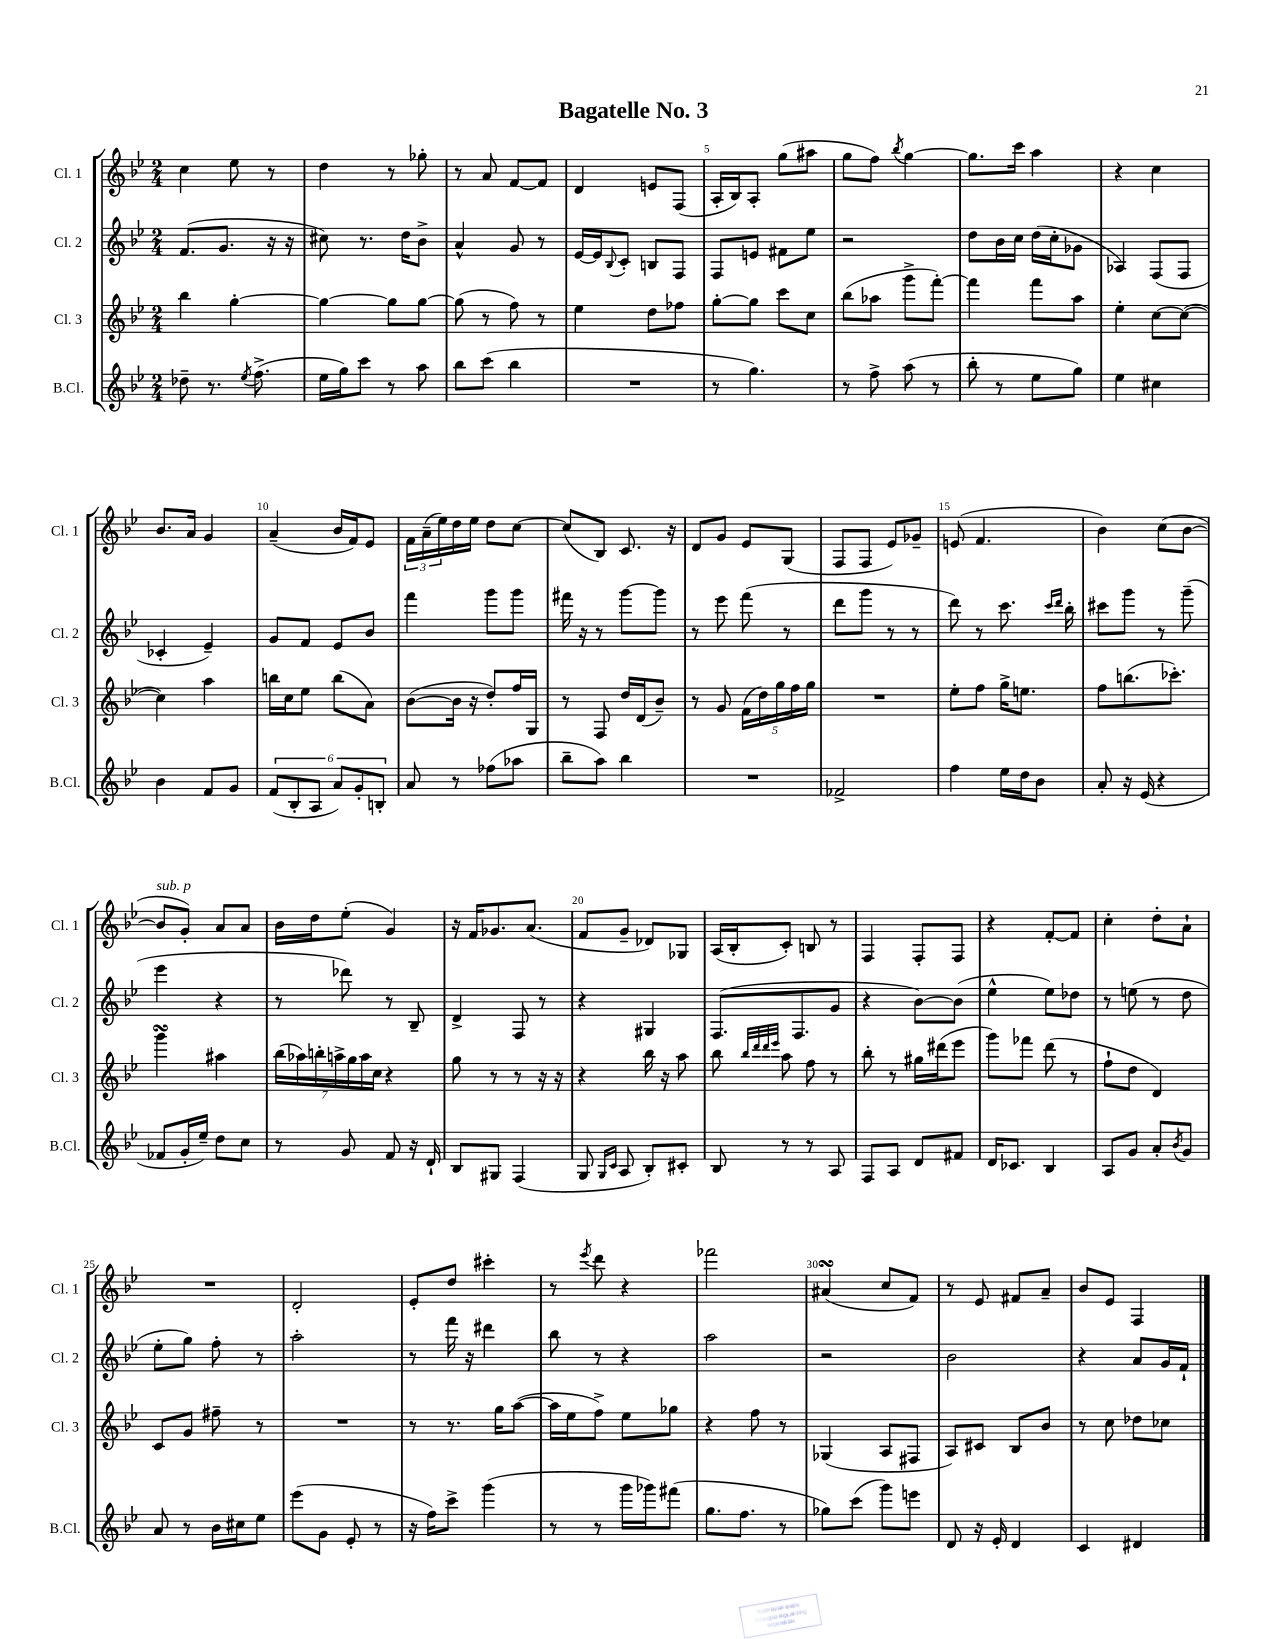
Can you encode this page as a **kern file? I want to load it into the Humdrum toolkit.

**kern	**kern	**kern	**kern
*staff4	*staff3	*staff2	*staff1
*clefG2	*clefG2	*clefG2	*clefG2
*k[b-e-]	*k[b-e-]	*k[b-e-]	*k[b-e-]
*M2/4	*M2/4	*M2/4	*M2/4
8dd-~	4bb-	(8.f	4cc
8.r	.	.	.
.	.	8.g	.
.	[4gg'	.	8ee-
8qee-	.	.	.
(8.ff^	.	.	.
.	.	16r	8r
.	.	16r	.
=	=	=	=
16ee-	4gg_	8cc#)	4dd
16gg)	.	.	.
8ccc	.	8.r	.
8r	8gg]	.	8r
.	.	16dd	.
8aa	[8gg	8b-^	8gg-'
=	=	=	=
8bb-	(8gg]	4a^^	8r
(8ccc	8r	.	8a
4bb-	8ff)	8g	[8f
.	8r	8r	8f]
=	=	=	=
2r	4ee-	[16e-	4d
.	.	16e-]	.
.	.	8qqB-	.
.	.	8c'	.
.	8dd	8B	8e
.	8ff-	8F	(8F
=	=	=	=
8r	[8gg'	8F	16A'
.	.	.	16B-)
4.gg)	8gg]	8e	8A'
.	8ccc	8f#	(8gg
.	8cc	8ee-	8aa#
=	=	=	=
8r	(8bb-	2r	8gg
8ff^	8aa-	.	8ff)
.	.	.	8qbb-
(8aa	8ggg^	.	[4gg
8r	[8fff')	.	.
=	=	=	=
8bb-'	4fff]	8dd	8.gg]
8r	.	16b-	.
.	.	16cc	16ccc
8ee-	8fff	(16dd	4aa
.	.	16cc'	.
8gg)	8aa	8g-	.
=	=	=	=
4ee-	4ee-'	4A-)	4r
4cc#	[8cc	(8F	4cc
.	(8cc_	8F	.
=	=	=	=
4b-	4cc])	4c-'	8.b-
.	.	.	16a
8f	4aa	4e-~)	4g
8g	.	.	.
=	=	=	=
(12f	16bb	8g	(4a~
.	16cc	.	.
12B-'	.	.	.
.	8ee-	8f	.
12A	.	.	.
12a)	(8bb	8e-	16b-
.	.	.	16f)
12g'	.	.	.
.	8a)	8b-	8e-
12B'	.	.	.
=	=	=	=
8a	([8b-	4fff	24f
.	.	.	(24a~
.	.	.	24ee-)
8r	16b-]	.	16dd
.	16r	.	16ee-
(8ff-	8dd')	8ggg	8dd
8aa-	16ff	8ggg	[8cc
.	16G	.	.
=	=	=	=
8bb-~	8r	16fff#	(8cc]
.	.	16r	.
8aa)	8F	8r	8B-)
4bb-	16dd	[8ggg	8.c
.	(16d	.	.
.	8b-~)	8ggg]	.
.	.	.	16r
=	=	=	=
2r	8r	8r	8d
.	8g	8eee-	8g
.	(20f	(8fff	8e-
.	20dd)	.	.
.	20gg	.	.
.	.	8r	(8G
.	20ff	.	.
.	20gg	.	.
=	=	=	=
2f-^	2r	8ddd	8F
.	.	8ggg	8F
.	.	8r	8e-)
.	.	8r	8g-~
=	=	=	=
4ff	8ee-'	8ddd)	(8e
.	8ff	8r	4.f
16ee-	16gg^	8.ccc	.
16dd	8.ee	.	.
8b-	.	.	.
.	.	16qqccc	.
.	.	16qqddd	.
.	.	16bb-'	.
=	=	=	=
8a'	8ff	8ccc#	4b-)
16r	(8.bb	8ggg	.
(16e-	.	.	.
4r	.	8r	(8cc
.	8.ccc-')	.	.
.	.	(8ggg~	[8b-
=	=	=	=
8f-	4ggg	4eee-	8b-]
16g'	.	.	8g')
16ee-~)	.	.	.
8dd	4aa#	4r	8a
8cc	.	.	8a
=	=	=	=
8r	(28bb-	8r	16b-
.	28aa-)	.	.
.	.	.	16dd
.	28bb'	.	.
.	28aa^	.	.
8g	.	8ddd-)	(8ee-'
.	28gg	.	.
.	28aa	.	.
.	28cc	.	.
8f	4r	8r	4g)
16r	.	8B-~	.
16d`	.	.	.
=	=	=	=
8B-	8gg	4d^	16r
.	.	.	16f
8G#	8r	.	8.g-
(4F	8r	8F	.
.	.	.	(8.a
.	16r	8r	.
.	16r	.	.
=	=	=	=
8G	4r	4r	8f
16qqG	.	.	.
16qqc	.	.	.
8A	.	.	8g~
8B-')	16bb-	4G#	8d-)
.	16r	.	.
8c#'	8aa	.	8G-
=	=	=	=
8B-	8bb-	(8.F	(16A
.	.	.	16B-'
.	32qqbb-	.	.
.	32qqddd	.	.
.	32qqddd	.	.
.	32qqeee-	.	.
8r	8aa	.	8c')
.	.	8.F	.
8r	8ff	.	8B
8A	8r	8g	8r
=	=	=	=
8F	8bb-'	4r	4F
8A	8r	.	.
8d	16gg#	[8b-)	8F'
.	(16ddd#	.	.
8f#	8eee-	(8b-]	8F
=	=	=	=
16d	8ggg)	4ee-^^	4r
8.c-	.	.	.
.	8fff-	.	.
4B-	(8ddd	8ee-)	[8f'
.	8r	8dd-	8f]
=	=	=	=
8A	8ff`	8r	4cc'
8g	8dd	(8ee	.
8a'	4d)	8r	8dd'
8qb-	.	.	.
8g	.	8dd	8a`
=	=	=	=
8a	8c	8ee-'	2r
8r	8g	8gg)	.
16b-	8ff#~	8ff'	.
16cc#	.	.	.
8ee-	8r	8r	.
=	=	=	=
(8eee-	2r	2aa'	2d'
8g	.	.	.
8e-'	.	.	.
8r	.	.	.
=	=	=	=
16r	8r	8r	8e-'
16ff)	.	.	.
8ccc^	8.r	16fff	8dd
.	.	16r	.
(4ggg	.	4ddd#	4ccc#'
.	16gg	.	.
.	([8aa	.	.
=	=	=	=
8r	16aa]	8bb-	8r
.	16ee-	.	.
.	.	.	8qeee-
8r	8ff^)	8r	8ddd
16ggg	8ee-	4r	4r
16ggg-)	.	.	.
(8fff#	8gg-	.	.
=	=	=	=
8.gg	4r	2aa	2fff-
8.ff	.	.	.
.	8ff	.	.
8r	8r	.	.
=	=	=	=
8gg-)	(4G-	2r	(4a#
(8ccc	.	.	.
8ggg)	8A	.	8cc
8eee	8F#	.	8f)
=	=	=	=
8d	8A)	2b-	8r
16r	8c#	.	8e-
16e-'	.	.	.
4d	8B-	.	8f#
.	8b-	.	8a~
=	=	=	=
4c	8r	4r	8b-
.	8cc	.	8e-
4d#	8dd-	8a	4F
.	8cc-	16g	.
.	.	16f`	.
==	==	==	==
*-	*-	*-	*-
